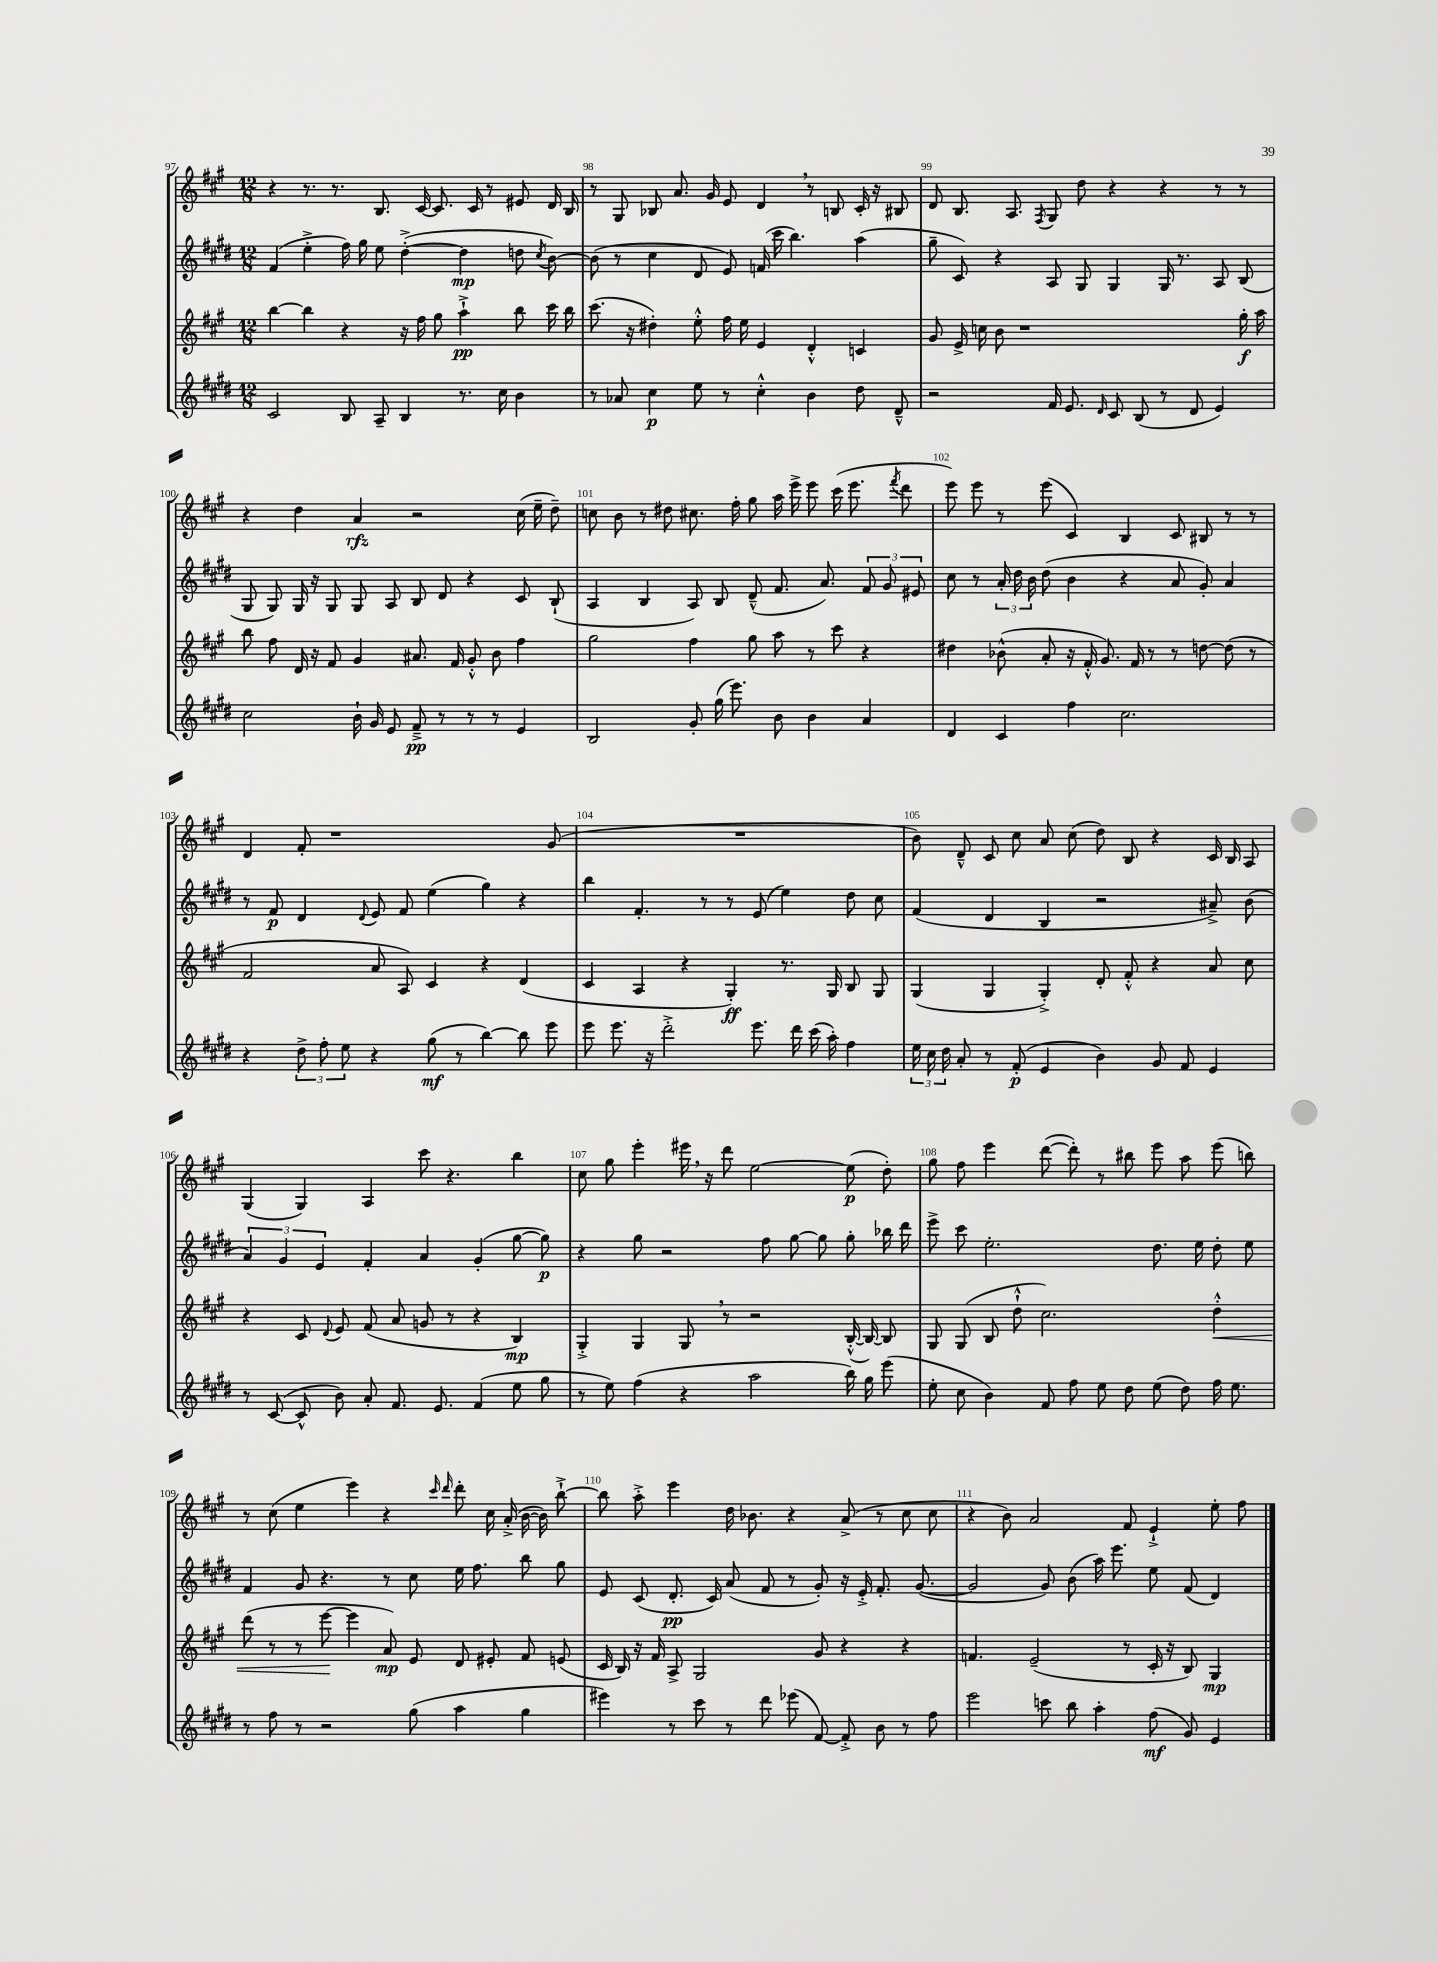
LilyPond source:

<<
\new StaffGroup <<
\new Staff = "s0" {
    \clef treble \key a \major \numericTimeSignature \time 12/8
    \autoBeamOff r4 r8. r8. b8. cis'16~ cis'8. cis'16 r8 eis'8 d'16 b16 |
    r8 gis8 bes8 a'8. gis'16 e'8 d'4 \breathe r8 b8 cis'16-. r16 bis8 |
    d'8 b8. a8. \acciaccatura { fis8 } gis8 d''8 r4 r4 r8 r8 |
    r4 d''4 a'4\rfz r2 cis''16( e''16-- d''8--) |
    c''8 b'8 r8 dis''8 cis''8. fis''16-. gis''8 a''16 e'''16-> e'''8 cis'''16( e'''8. \acciaccatura { fis'''8 } d'''8 |
    e'''8) e'''8 r8 e'''8( cis'4) b4 cis'8 bis8 r8 r8 |
    d'4 fis'8-. r1 gis'8( |
    R1. |
    b'8) d'8---^ cis'8 cis''8 a'8 cis''8( d''8) b8 r4 cis'16 b16 a8 |
    gis4( gis4) a4 cis'''8 r4. b''4 |
    cis''8 gis''8 e'''4-. eis'''16 \breathe r16 d'''8 e''2~ e''8\p( d''8-.) |
    gis''8 fis''8 e'''4 d'''8~( d'''8-.) r8 bis''8 e'''8 a''8 e'''8( b''8) |
    r8 cis''8( e''4 e'''4) r4 \grace { cis'''16 d'''16 } d'''8-. cis''16 a'16-.->( b'16~ b'16) b''8~-!-> |
    b''8 a''8-.-> e'''4 d''16 bes'8. r4 a'8->( r8 cis''8 cis''8 |
    r4 b'8) a'2 fis'8 e'4-!-> e''8-. fis''8 \bar "|." |
}
\new Staff = "s1" {
    \clef treble \key e \major \numericTimeSignature \time 12/8
    \autoBeamOff fis'4( e''4-.-> fis''16) gis''16 e''8 dis''4~-.->( dis''4\mp d''8 \acciaccatura { cis''8 } b'8~) |
    b'8( r8 cis''4 dis'8 e'8) f'16( cis'''16 b''4.) a''4( |
    gis''8-- cis'8) r4 a8 gis8 gis4 gis16 r8. a8 b8( |
    gis8 gis8) gis16 r16 gis8 gis8 a8 b8 dis'8 r4 cis'8 b8-!( |
    a4 b4 a8) b8 dis'8---^( fis'8. a'8.) \tuplet 3/2 { fis'8 gis'8 eis'8 } |
    cis''8 r8 \tuplet 3/2 { a'16-. dis''16 b'16 } dis''8( b'4 r4 a'8 gis'8-.) a'4 |
    r8 fis'8\p dis'4 \appoggiatura { dis'8 } e'8 fis'8 e''4( gis''4) r4 |
    b''4 fis'4.-. r8 r8 e'8( e''4) dis''8 cis''8 |
    fis'4( dis'4 b4 r2 ais'8--->) b'8( |
    \tuplet 3/2 { a'4) gis'4 e'4 } fis'4-. a'4 gis'4-.( gis''8~ gis''8\p) |
    r4 gis''8 r2 fis''8 gis''8~ gis''8 gis''8-. bes''16 dis'''16 |
    e'''8-> cis'''8 e''2.-. dis''8. e''16 dis''8-. e''8 |
    fis'4 gis'8 r4. r8 cis''8 e''16 fis''8. b''8 gis''8 |
    e'8 cis'8( dis'8.-.\pp cis'16) a'8( fis'8 r8 gis'8-.) r16 e'16-.-> fis'8.-. gis'8.~( |
    gis'2 gis'8) b'8( a''16) e'''8. e''8 fis'8( dis'4) \bar "|." |
}
\new Staff = "s2" {
    \clef treble \key a \major \numericTimeSignature \time 12/8
    \autoBeamOff b''4~ b''4 r4 r16 fis''16 gis''8 a''4-!->\pp b''8 cis'''16 b''16 |
    cis'''8.( r16 dis''4-.) e''8-.-^ fis''16 e''16 e'4 d'4-.-^ c'4 |
    gis'8 e'16-> c''16 b'8 r1 gis''16-.\f a''16 |
    b''8 fis''8 d'16 r16 fis'8 gis'4 ais'8. fis'16 gis'8-.-^ b'8 fis''4 |
    gis''2 fis''4 gis''8 a''8 r8 cis'''8 r4 |
    dis''4 bes'8-^( a'8-. r16 fis'16-.-^ gis'8.) fis'16 r8 r8 d''8~ d''8( r8 |
    fis'2 a'8 a8) cis'4 r4 d'4( |
    cis'4 a4 r4 gis4-.\ff) r8. gis16 b8 gis8 |
    gis4( gis4 gis4-.->) d'8-. fis'8-.-^ r4 a'8 cis''8 |
    r4 cis'8 \appoggiatura { d'8 } e'8 fis'8( a'8 g'8 r8 r4 b4\mp) |
    gis4-.-> gis4 gis8 \breathe r8 r2 b16~-.-^( b16~) b8 |
    gis8 gis8( b8 d''8-!-^ cis''2.) d''4-.-^\< |
    d'''8( r8 r8 e'''8~\! e'''4 a'8\mp) e'8 d'8 eis'8-. fis'8 e'8( |
    cis'16 b16) r16 fis'16 a8-> gis2 gis'8 r4 r4 |
    f'4. e'2--( r8 cis'16-. r16 b8) gis4\mp \bar "|." |
}
\new Staff = "s3" {
    \clef treble \key e \major \numericTimeSignature \time 12/8
    \autoBeamOff cis'2 b8 a8-- b4 r8. cis''16 b'4 |
    r8 aes'8 cis''4\p e''8 r8 cis''4-.-^ b'4 dis''8 dis'8---^ |
    r2 fis'16 e'8. \grace { dis'16 } cis'8 b8( r8 dis'8 e'4) |
    cis''2 b'16-! gis'16 e'8 fis'8--->\pp r8 r8 r8 e'4 |
    b2 gis'8-. gis''16( e'''8.) b'8 b'4 a'4 |
    dis'4 cis'4 fis''4 cis''2. |
    r4 \tuplet 3/2 { dis''8-> fis''8-. e''8 } r4 gis''8\mf( r8 b''4~) b''8 e'''8 |
    e'''8 e'''8. r16 dis'''2-.-> e'''8. dis'''16 cis'''16( a''16-.) fis''4 |
    \tuplet 3/2 { e''16 cis''16 dis''16 } a'8-. r8 fis'8-.\p( e'4 b'4) gis'8 fis'8 e'4 |
    r8 cis'8~( cis'8-^ b'8) a'8-. fis'8. e'8. fis'4( e''8 gis''8 |
    r8 e''8) fis''4( r4 a''2 b''16) gis''16 e'''8( |
    e''8-. cis''8 b'4) fis'8 fis''8 e''8 dis''8 e''8( dis''8) fis''16 e''8. |
    r8 fis''8 r8 r2 gis''8( a''4 gis''4 |
    eis'''4) r8 cis'''8 r8 dis'''8 ees'''8( fis'8~) fis'8-.-> b'8 r8 fis''8 |
    e'''2 c'''8 b''8 a''4-. fis''8\mf( gis'8) e'4 \bar "|." |
}
>>
>>
\layout { \context { \Score currentBarNumber = #97 \override BarNumber.break-visibility = ##(#f #t #t) barNumberVisibility = #all-bar-numbers-visible } }
